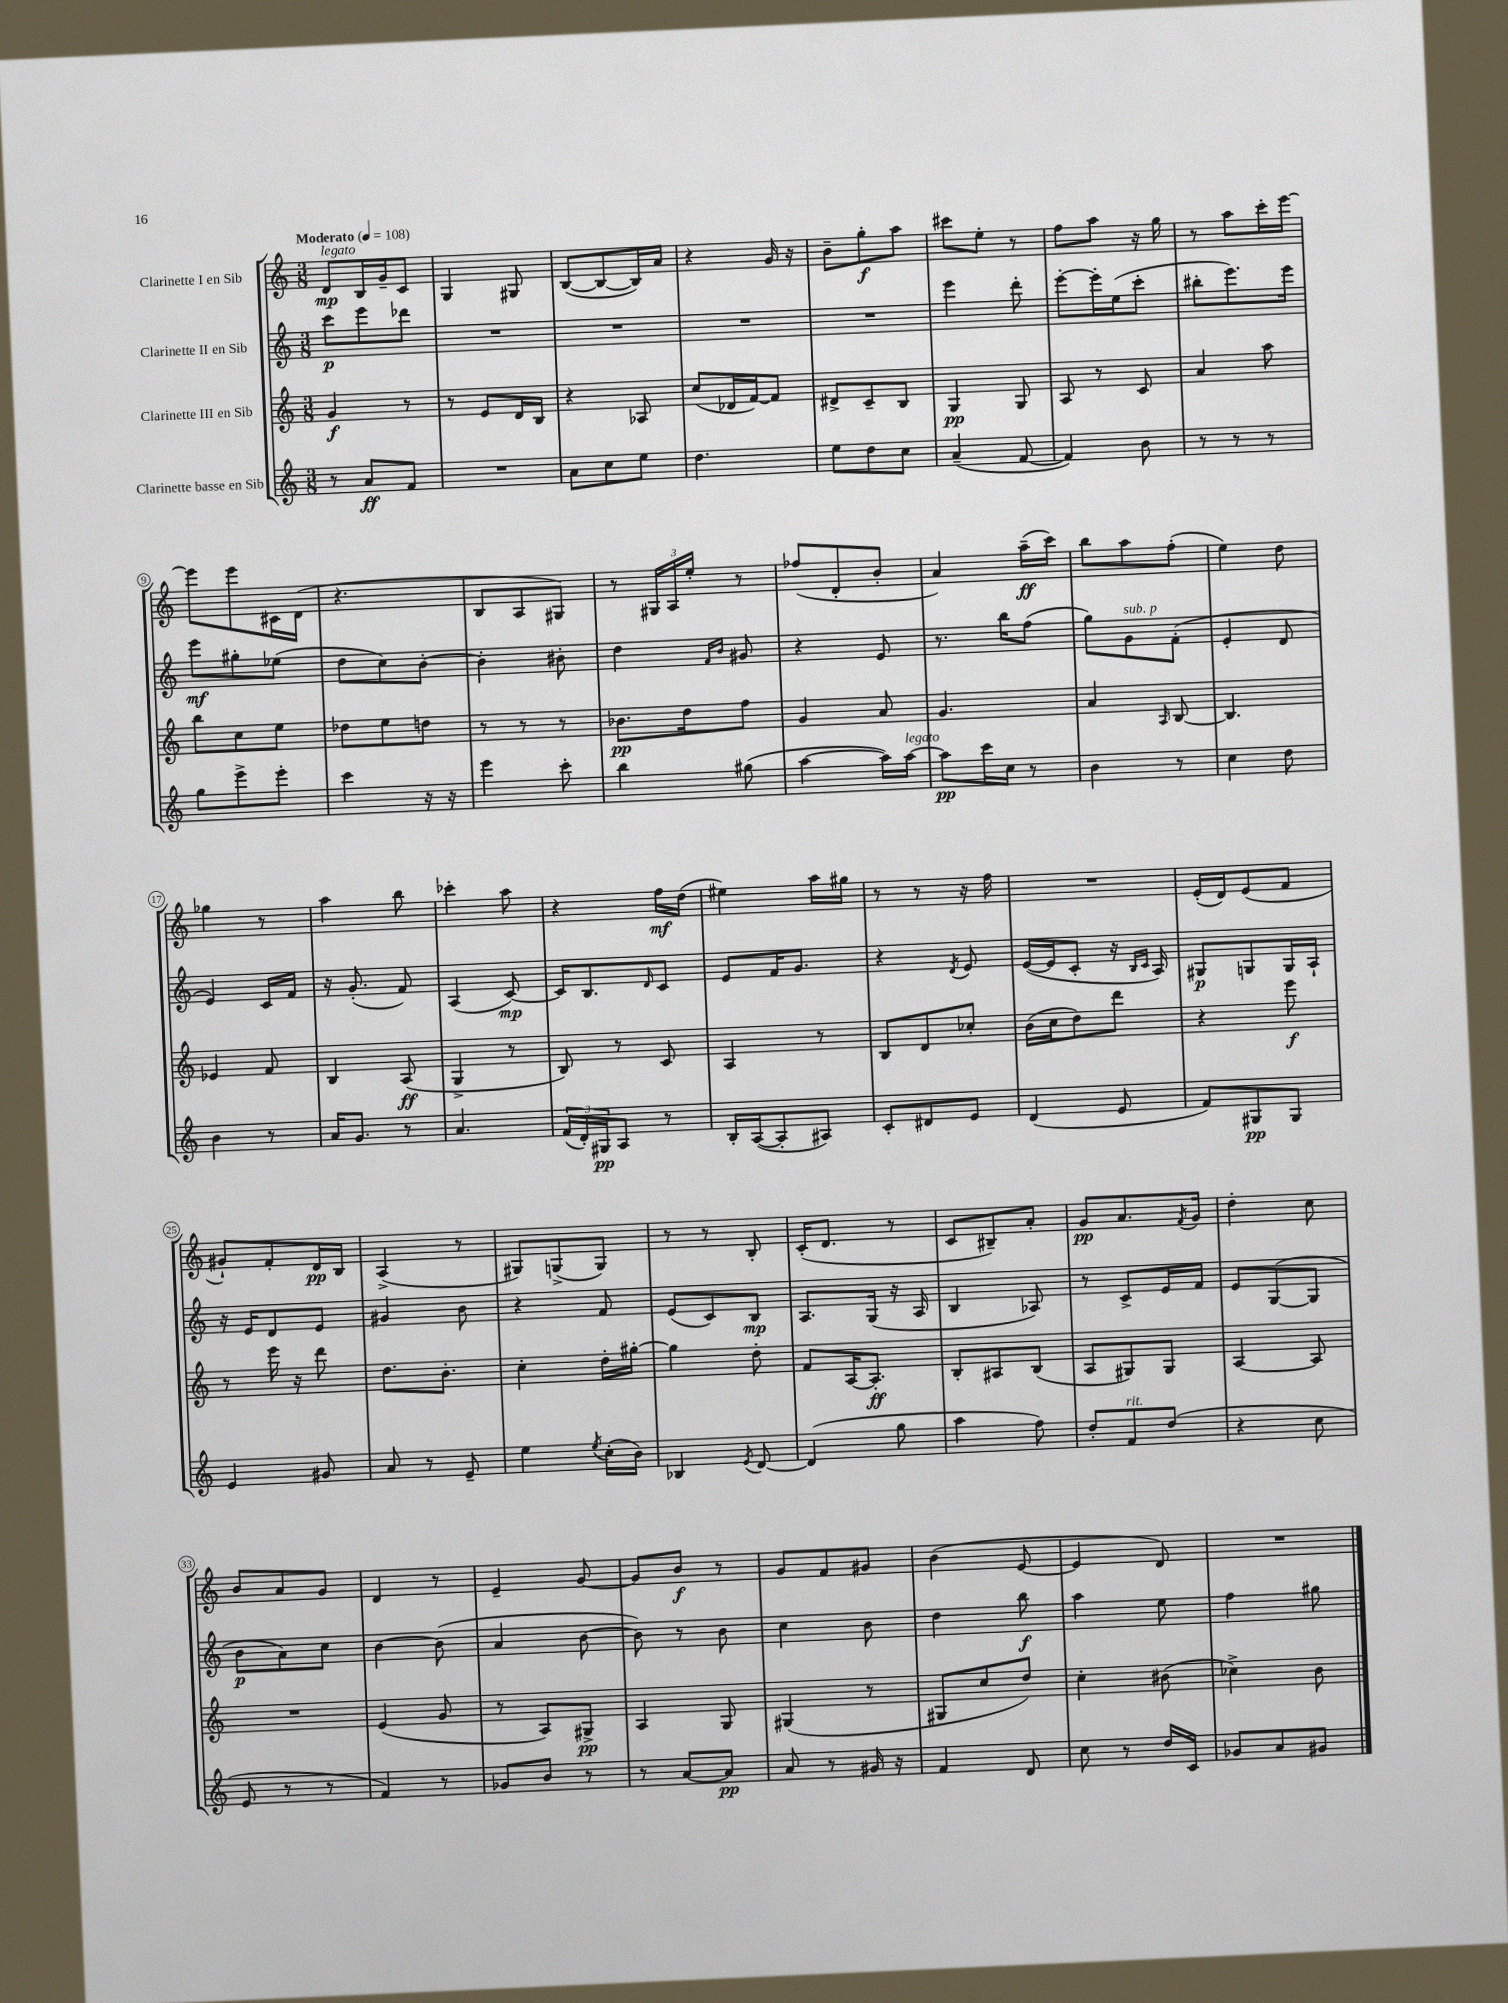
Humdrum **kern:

**kern	**kern	**kern	**kern
*staff4	*staff3	*staff2	*staff1
*clefG2	*clefG2	*clefG2	*clefG2
*k[]	*k[]	*k[]	*k[]
*M3/8	*M3/8	*M3/8	*M3/8
*MM108	*MM108	*MM108	*MM108
8r	4g/	8ccc\L	8d/L
8a/L	.	8eee\	16B/L
.	.	.	16g~/J
8f/J	8r	8ddd-\J	8c/J
=	=	=	=
4.r	8r	4.r	4G/
.	8e/L	.	.
.	16d/L	.	8G#/
.	16B/JJ	.	.
=	=	=	=
8a\L	4r	4.r	([8B/L
8cc\	.	.	8B/_
8ee\J	8A-/	.	16B/]L)
.	.	.	16a/JJ
=	=	=	=
4.dd\	(8cc/L	4.r	4r
.	16d-/L	.	.
.	[16f/J)	.	.
.	8f/]J	.	16g/
.	.	.	16r
=	=	=	=
8ee\L	8d#^/L	4.r	8b~\L
8dd\	8c~/	.	8gg'\
8cc\J	8B/J	.	8aa\J
=	=	=	=
(4a~/	4G/	4eee\	8ccc#\L
.	.	.	8ee'\J
[8f/	8G/	8ddd'\	8r
=	=	=	=
4f/])	8A/	[8eee'\L	8ff\L
.	8r	16eee'\]L	8aa\J
.	.	(16ee\J	.
8b\	8c/	8ccc'\J	16r
.	.	.	16gg\
=	=	=	=
8r	4a/	8bb#'\L	8r
8r	.	8.eee\)	8aa\L
8r	8aa\	.	16ccc'\L
.	.	16eee\Jk	[16eee\JJ
=	=	=	=
8gg\L	8bb\L	8eee\L	8eee\]L
8eee^\	8cc\	8gg#'\	8eee\
8eee'\J	8ee\J	(8ee-\J	16c#\L
.	.	.	(16d\JJ
=	=	=	=
4ccc\	8dd-\L	8dd\L	4.r
.	8ee\	8cc\)	.
16r	8dd\J	[8b'\J	.
16r	.	.	.
=	=	=	=
4eee\	8r	4b'\]	8B/L
.	8r	.	8A/
8ccc'\	8r	8b#'\	8G#/J)
=	=	=	=
4bb\	8.b-\L	4dd\	8r
.	.	.	24G#/LL
.	.	.	24A/
.	16dd\k	.	.
.	.	.	24ee'/JJ
.	.	16qqf/LL	.
.	.	16qqb/JJ	.
(8gg#\	8ff\J	8g#/	8r
=	=	=	=
[4aa\	4g/	4r	(8ff-/L
.	.	.	8d'/
16aa\]LL)	8a/	8e/	8b'/J
[16aa\JJ	.	.	.
=	=	=	=
8aa\]L	4.g/	8.r	4a/)
16ccc\L	.	.	.
16cc\JJ	.	16bb\LK	.
8r	.	(8ff\J	(16aa~\LL
.	.	.	16ccc\JJ)
=	=	=	=
4b\	4a/	8gg\L)	8bb\L
.	.	8g\	8aa\
.	16qqA/	.	.
8r	[8B/	(8f'\J	(8ff'\J
=	=	=	=
4cc\	4.B/]	4e'/	4ee\)
8dd\	.	8d/	8dd\
=	=	=	=
4b\	4e-/	4e/)	4gg-\
8r	8f/	16c/LL	8r
.	.	16f/JJ	.
=	=	=	=
16a/LK	4B/	16r	4aa\
8.g/J	.	(8.g'/	.
8r	(8A/	8f/)	8bb\
=	=	=	=
4.a/	4G^/	(4A/	4ccc-'\
.	8r	[8c/)	8aa\
=	=	=	=
(24f/LL	8B/)	16c/]LK	4r
24d'/)	.	.	.
.	.	8.B/	.
24G#/J	.	.	.
8A/J	8r	.	.
.	.	16qqd/	.
8r	8c/	8c/J	16ff\LL
.	.	.	(16dd\JJ
=	=	=	=
16B'/LL	4A/	8e/L	4ee#\)
([16A/J	.	.	.
8A'/]	.	16f/K	.
.	.	8.g/J	.
8A#/J)	8r	.	16aa\LL
.	.	.	16gg#\JJ
=	=	=	=
8c'/L	8B/L	4r	8r
8d#/	8d/	.	8r
.	.	8qd/	.
8e/J	8cc-'/J	8e/	16r
.	.	.	16ff\
=	=	=	=
(4d/	(16b\LL	([16e/LL	4.r
.	16cc\J	16e/]J	.
.	8dd\)	8c'/J	.
8e/	8ddd\J	16r	.
.	.	16qqB/LL	.
.	.	16qqc/JJ	.
.	.	16A/)	.
=	=	=	=
8f/L)	4r	8G#/L	(16e'/LL
.	.	.	16d/J)
8G#/	.	8G/	(8e/
8G#/J	8eee\	16G/L	8f/J
.	.	16A`/JJ	.
=	=	=	=
4e/	8r	16r	8g#`/L)
.	.	16e/LK	.
.	16eee\	8d/	8f'/
.	16r	.	.
8g#/	8ddd\	8e/J	16d/L
.	.	.	16B/JJ
=	=	=	=
8a/	8.dd\L	4g#/	(4A^/
8r	.	.	.
.	8.b'\J	.	.
8e~/	.	8b\	8r
=	=	=	=
4ee\	4cc'\	4r	8G#/L)
.	.	.	(8G^/
8qee/	.	.	.
(16cc'\LL	16dd'\LL	8f/	8G/J)
16b\JJ)	[16gg#'\JJ	.	.
=	=	=	=
4B-/	4gg#\]	(8e/L	8r
.	.	8c/)	8r
8qe/	.	.	.
[8d/	8dd'\	8B/J	8B'/
=	=	=	=
(4d/]	8f/L	8.A/L	(16c'/LK
.	.	.	8.d/J
.	[16A/K	.	.
.	8.A'/]J	(16G/Jk	.
8gg\	.	16r	8r
.	.	16A/	.
=	=	=	=
4aa\	8B'/L	4B/	8c/L
.	8A#/	.	8B#~/)
8ff\)	(8B/J	8A-/)	8a'/J
=	=	=	=
8dd'/L	8A/L	8r	8g/L
8f/	8G#/)	8c^/L	8.a/
(8dd/J	8G#/J	16e/L	.
.	.	.	8qf/
.	.	16f/JJ	16g/Jk
=	=	=	=
4r	[4A/	8e/L	4dd'\
.	.	([8G/	.
8cc\	8A/]	8G/]J	8cc\
=	=	=	=
8e/	4.r	8b\L	8b/L
8r	.	8a\)	8a/
8r	.	8cc\J	8g/J
=	=	=	=
4f/)	(4e/	[4b\	4d/
8r	8g/	(8b\]	8r
=	=	=	=
8g-/L	8r	4a/	4e~/
8b/J	8A/L)	.	.
8r	8G#^/J	[8b\	[8g/
=	=	=	=
8r	4A/	8b\])	8g/]L
[8a/L	.	8r	8b/J
8a/]J	8G/	8b\	8r
=	=	=	=
8a/	(4G#/	4cc\	8g/L
8r	.	.	8f/
16g#/	8r	8b\	8g#/J
16r	.	.	.
=	=	=	=
4f/	8G#/L	4dd\	(4b\
.	8cc/	.	.
8d/	8dd/J)	8bb\	[8e/
=	=	=	=
8cc\	4cc'\	4aa\	4e/]
8r	.	.	.
16dd/LL	(8b#\	8ee\	8d/)
16c/JJ	.	.	.
=	=	=	=
8g-/L	4cc-^\)	4ff\	4.r
8a/	.	.	.
8g#/J	8b\	8gg#\	.
==	==	==	==
*-	*-	*-	*-
